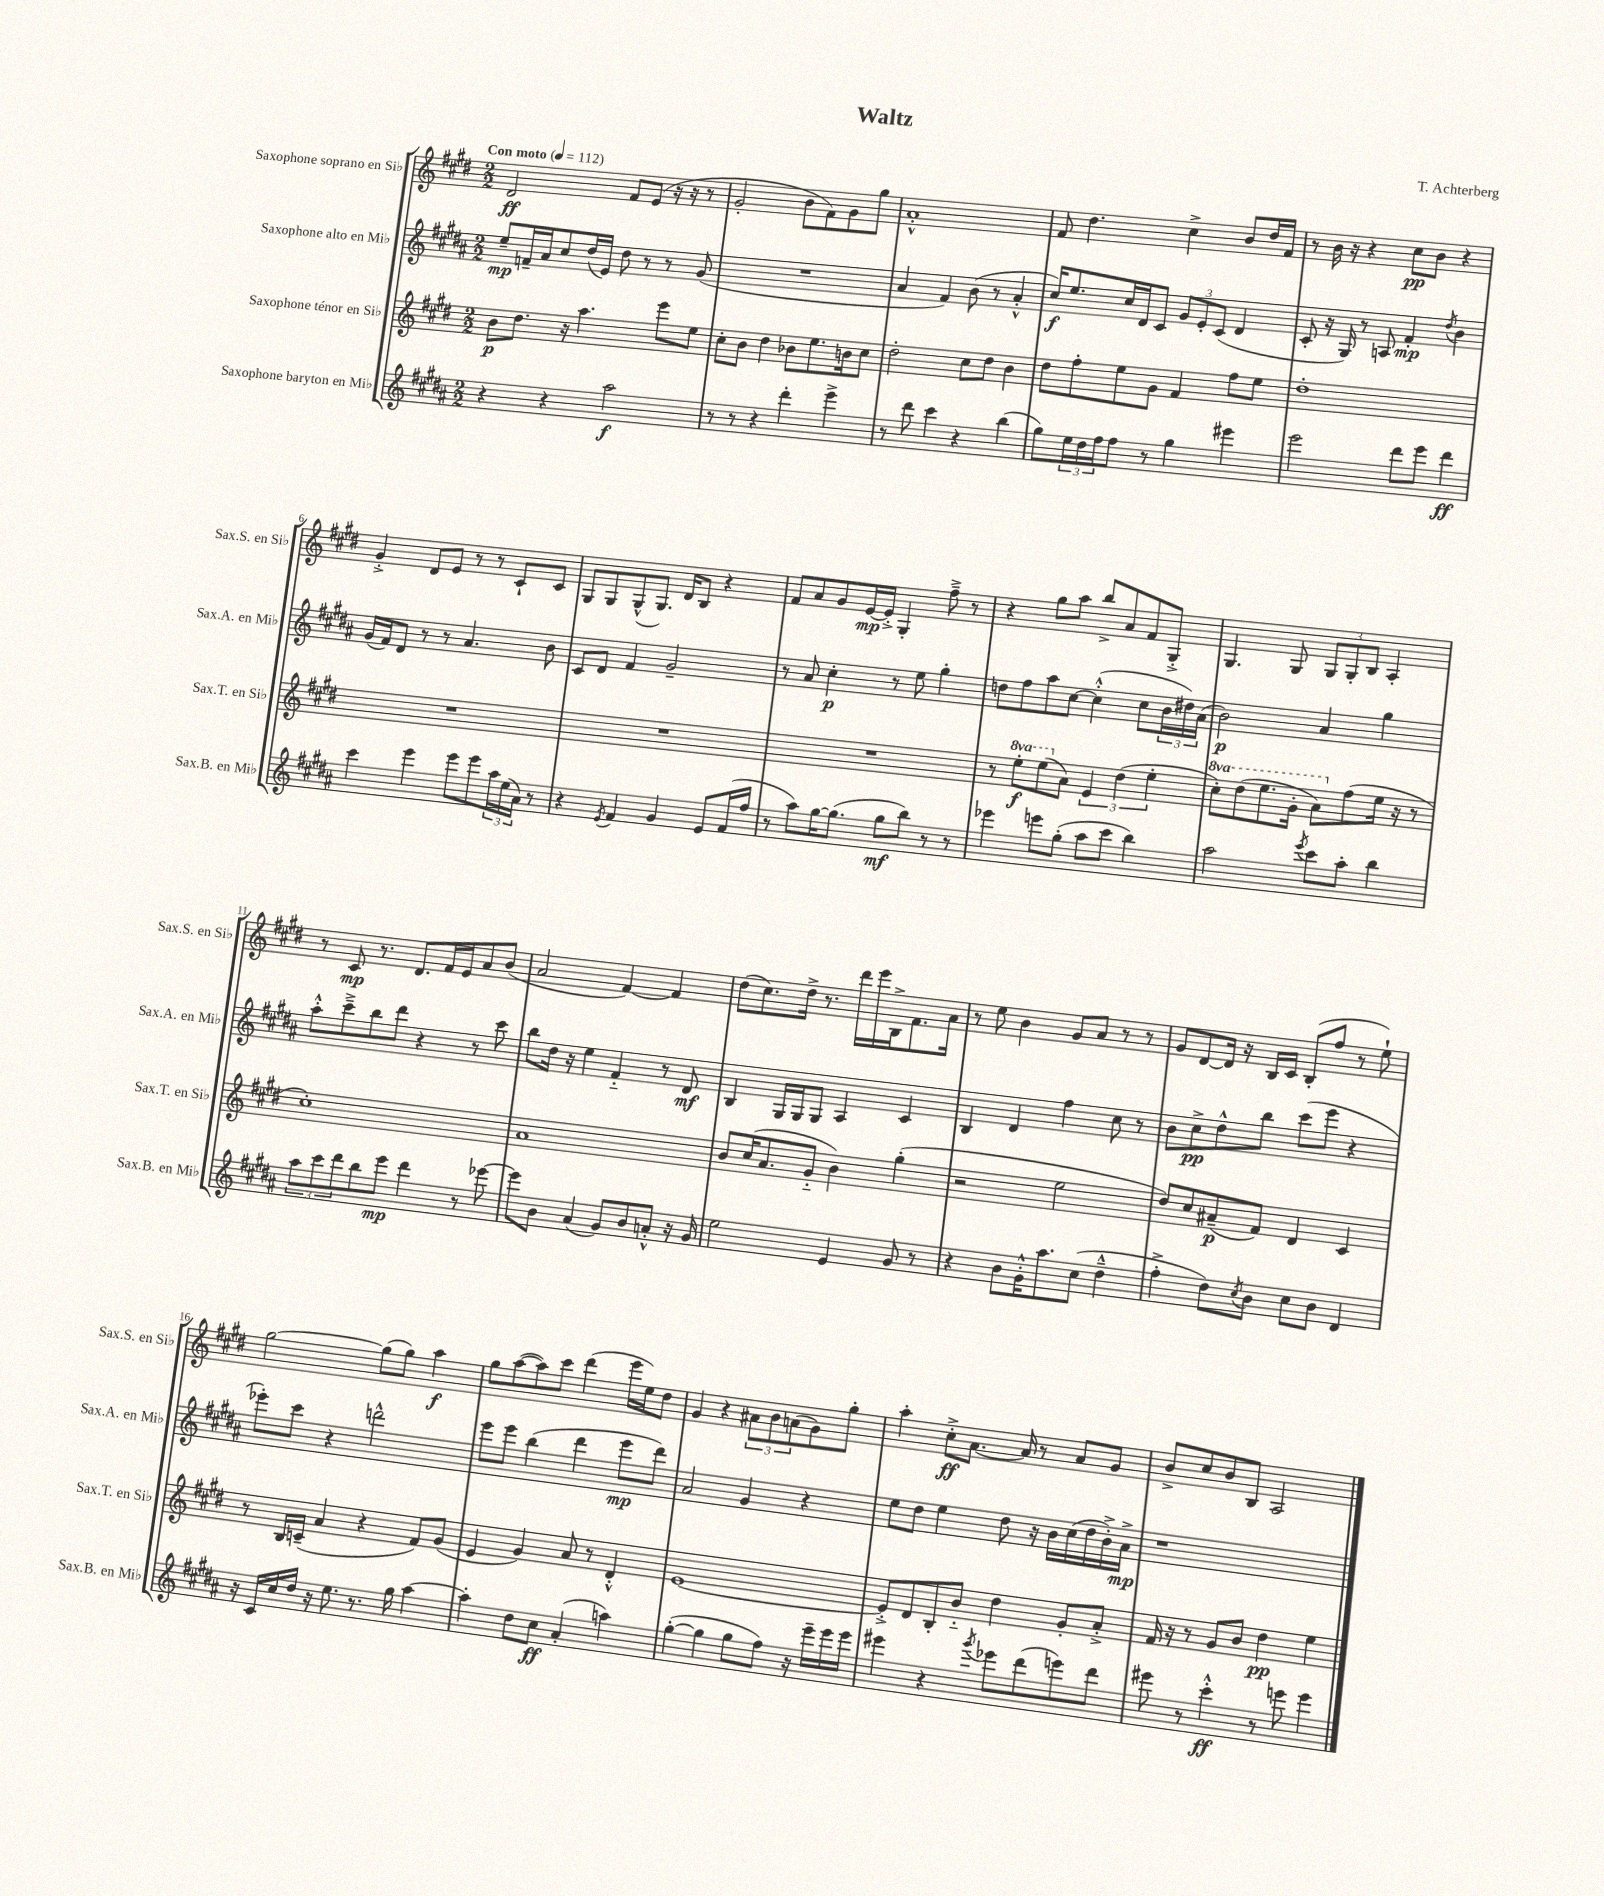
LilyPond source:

\header { title = "Waltz" composer = "T. Achterberg" }
<<
\new StaffGroup <<
\new Staff = "s0" \with { instrumentName = "Saxophone soprano en Sib" shortInstrumentName = "Sax.S. en Sib" } {
    \clef treble \key e \major \numericTimeSignature \time 2/2 \tempo "Con moto" 4 = 112
    dis'2\ff fis'8 e'8( r16 r16 r8 |
    gis'2-. b'8 fis'8) gis'8 gis''8 |
    a'1-.-^ |
    fis'8 dis''4. cis''4-> b'8 dis''16 fis'16 |
    r8 b'16 r16 r4 cis''8\pp b'8 r4 |
    gis'4-.-> dis'8 e'8 r8 r8 cis'8-! cis'8 |
    gis8 gis8 gis8-^( gis8.) dis'16 b8 r4 |
    fis'8 a'8 gis'8 e'16~\mp e'16-.-> gis4-. fis''8---> r8 |
    r4 gis''8 a''8 b''8-> a'8 fis'8 gis8-.-> |
    gis4. gis8 \tuplet 3/2 { gis8 gis8-. b8 } a4-. |
    r8 cis'8\mp r8. dis'8. fis'16 e'16 a'8 b'8( |
    a'2 fis'4~) fis'4 |
    dis''8( cis''8.) dis''16-> r8. dis'''16 e'''16 b16-> fis'8. a'16 |
    r8 e''8 b'4 gis'8 a'8 r8 r8 |
    gis'8 dis'8~ dis'16 r16 b16 cis'16 b8-.( fis''8 r8 e''8-!) |
    gis''2~ gis''8( gis''8) a''4\f |
    gis''8 a''8~( a''8) cis'''8 dis'''4( e'''16 e''16) dis''8 |
    gis'4 r4 \tuplet 3/2 { ais'8 b'8 a'8( } gis'8) gis''8-. |
    a''4-. cis''8-.->\ff a'8.~ a'16 r8 a'8 gis'8 |
    b'8-> cis''8 b'8 b8 a2 \bar "|." |
}
\new Staff = "s1" \with { instrumentName = "Saxophone alto en Mib" shortInstrumentName = "Sax.A. en Mib" } {
    \clef treble \key b \major \numericTimeSignature \time 2/2
    e''8--\mp f'16-- ais'16 cis''8 dis''16( e'16) dis''8 r8 r8 gis'8( |
    R1 |
    ais'4 fis'4) b'8( r8 ais'4-.-^ |
    cis''16\f) e''8. cis''16 dis'16 cis'8 \tuplet 3/2 { gis'8 e'8-. cis'8( } dis'4 |
    cis'8-. r16 gis16) r8 a8 fis'4-.\mp \acciaccatura { dis''8 } b'4 |
    gis'16( fis'16) dis'8 r8 r8 ais'4. b'8 |
    cis'8 dis'8 fis'4 gis'2-- |
    r8 ais'8 cis''4-.\p r8 e''8 gis''4-. |
    d''8 fis''8 ais''8 cis''8~ cis''4-.-^( cis''8 \tuplet 3/2 { b'16 dis''16) ais'16( } |
    b'2\p) ais'4 gis''4 |
    ais''8-.-^ cis'''8---> b''8 dis'''8 r4 r8 cis'''8 |
    b''8 dis''16 r16 e''4 fis'4-_ r8 dis'8\mf |
    b4 gis16 gis16 gis8 ais4 cis'4 |
    b4 dis'4 fis''4 cis''8 r8 |
    b'8 cis''8->\pp dis''8-^ b''8 cis'''8( e'''8 r4 |
    ees'''8-.) cis'''8 r4 d'''2-^ |
    e'''8 e'''8 b''4( dis'''4 e'''8\mp dis'''8) |
    ais'2 gis'4 r4 |
    e''8 dis''8 e''4 dis''8 r16 b'16 cis''16( dis''16 b'16-.->) ais'16->\mp |
    r1 \bar "|." |
}
\new Staff = "s2" \with { instrumentName = "Saxophone ténor en Sib" shortInstrumentName = "Sax.T. en Sib" } {
    \clef treble \key e \major \numericTimeSignature \time 2/2 \set Staff.ottavationMarkups = #ottavation-simple-ordinals
    b'8\p dis''8. r16 a''4. e'''8 e''8 |
    cis''8-. b'8 dis''4 bes'8 e''8. b'16 cis''8 |
    dis''2-. cis''8 dis''8 b'4 |
    dis''8 fis''8-. e''8 gis'8 fis'4 fis''8 e''8 |
    dis''1-. |
    R1 |
    R1 |
    R1 |
    r8 \ottava #1 e'''8-.\f e'''8( \ottava #0 a'8) \tuplet 3/2 { e'4 dis''4( e''4-. } |
    \ottava #1 cis'''8-.) dis'''8( e'''8. gis''16-. a''8) \ottava #0 fis''8( e''16 r16 r8 |
    cis''1-.) |
    a'1 |
    b'8 cis''16( a'8. gis'8-_ b'4) gis''4-.( |
    r2 e''2 |
    dis''8) cis''8 ais'8--\p( fis'8) dis'4 cis'4 |
    r8 b16 c'16--( a'4 r4 fis'8) gis'8( |
    e'4 gis'4) a'8 r8 dis'4-.-^ |
    e'1~ |
    e'8-.-> dis'8 b8-. b'8-_ dis''4 gis'8-. a'8-.-> |
    fis'16 r16 r8 gis'8 b'8 dis''4\pp e''4 \bar "|." |
}
\new Staff = "s3" \with { instrumentName = "Saxophone baryton en Mib" shortInstrumentName = "Sax.B. en Mib" } {
    \clef treble \key b \major \numericTimeSignature \time 2/2
    r4 r4 ais''2\f |
    r8 r8 r4 dis'''4-. e'''4-> |
    r8 dis'''8 cis'''4 r4 b''4( |
    gis''8) \tuplet 3/2 { e''16 dis''16 fis''16 } fis''8 r8 gis''4 eis'''4 |
    e'''2 dis'''8 e'''8 dis'''4\ff |
    cis'''4 e'''4 e'''8 e'''8 \tuplet 3/2 { ais''16 e''16( ais'16) } r8 |
    r4 \acciaccatura { e'8 } fis'4 gis'4 e'8 fis'16( fis''16 |
    r8 ais''8) gis''16~ gis''8.( gis''8\mf b''8) r8 r8 |
    ees'''4 e'''8 gis''8-.( ais''8 cis'''8 b''4) |
    ais''2 \acciaccatura { e'''8 } cis'''8 ais''8-. b''4 |
    \tuplet 3/2 { ais''8 cis'''8 dis'''8 } b''8 e'''8\mp dis'''4 r8 ees'''8~ |
    ees'''8 b'8 ais'4( gis'8) b'8 a'8-.-^ r16 gis'16 |
    e''2 e'4 gis'8 r8 |
    r4 b'8 gis'16-.-^ ais''8. cis''8( dis''4---^ |
    fis''4-.-> dis''8) \acciaccatura { cis''8 } b'8 cis''8 b'8 dis'4 |
    r16 cis'16 cis''16 dis''16 r16 e''8. r8. gis''16 ais''4~ |
    ais''4-. dis''8 cis''8\ff ais'4-.( a''4) |
    gis''4~-.( gis''4 gis''8 fis''8) r16 e'''16-- e'''16 e'''16 |
    eis'''4 r4 \acciaccatura { gis'''8 } ees'''8 dis'''8( e'''8) dis'''8 |
    eis'''8 r8 cis'''4-.-^\ff r8 e'''8 e'''4 \bar "|." |
}
>>
>>
